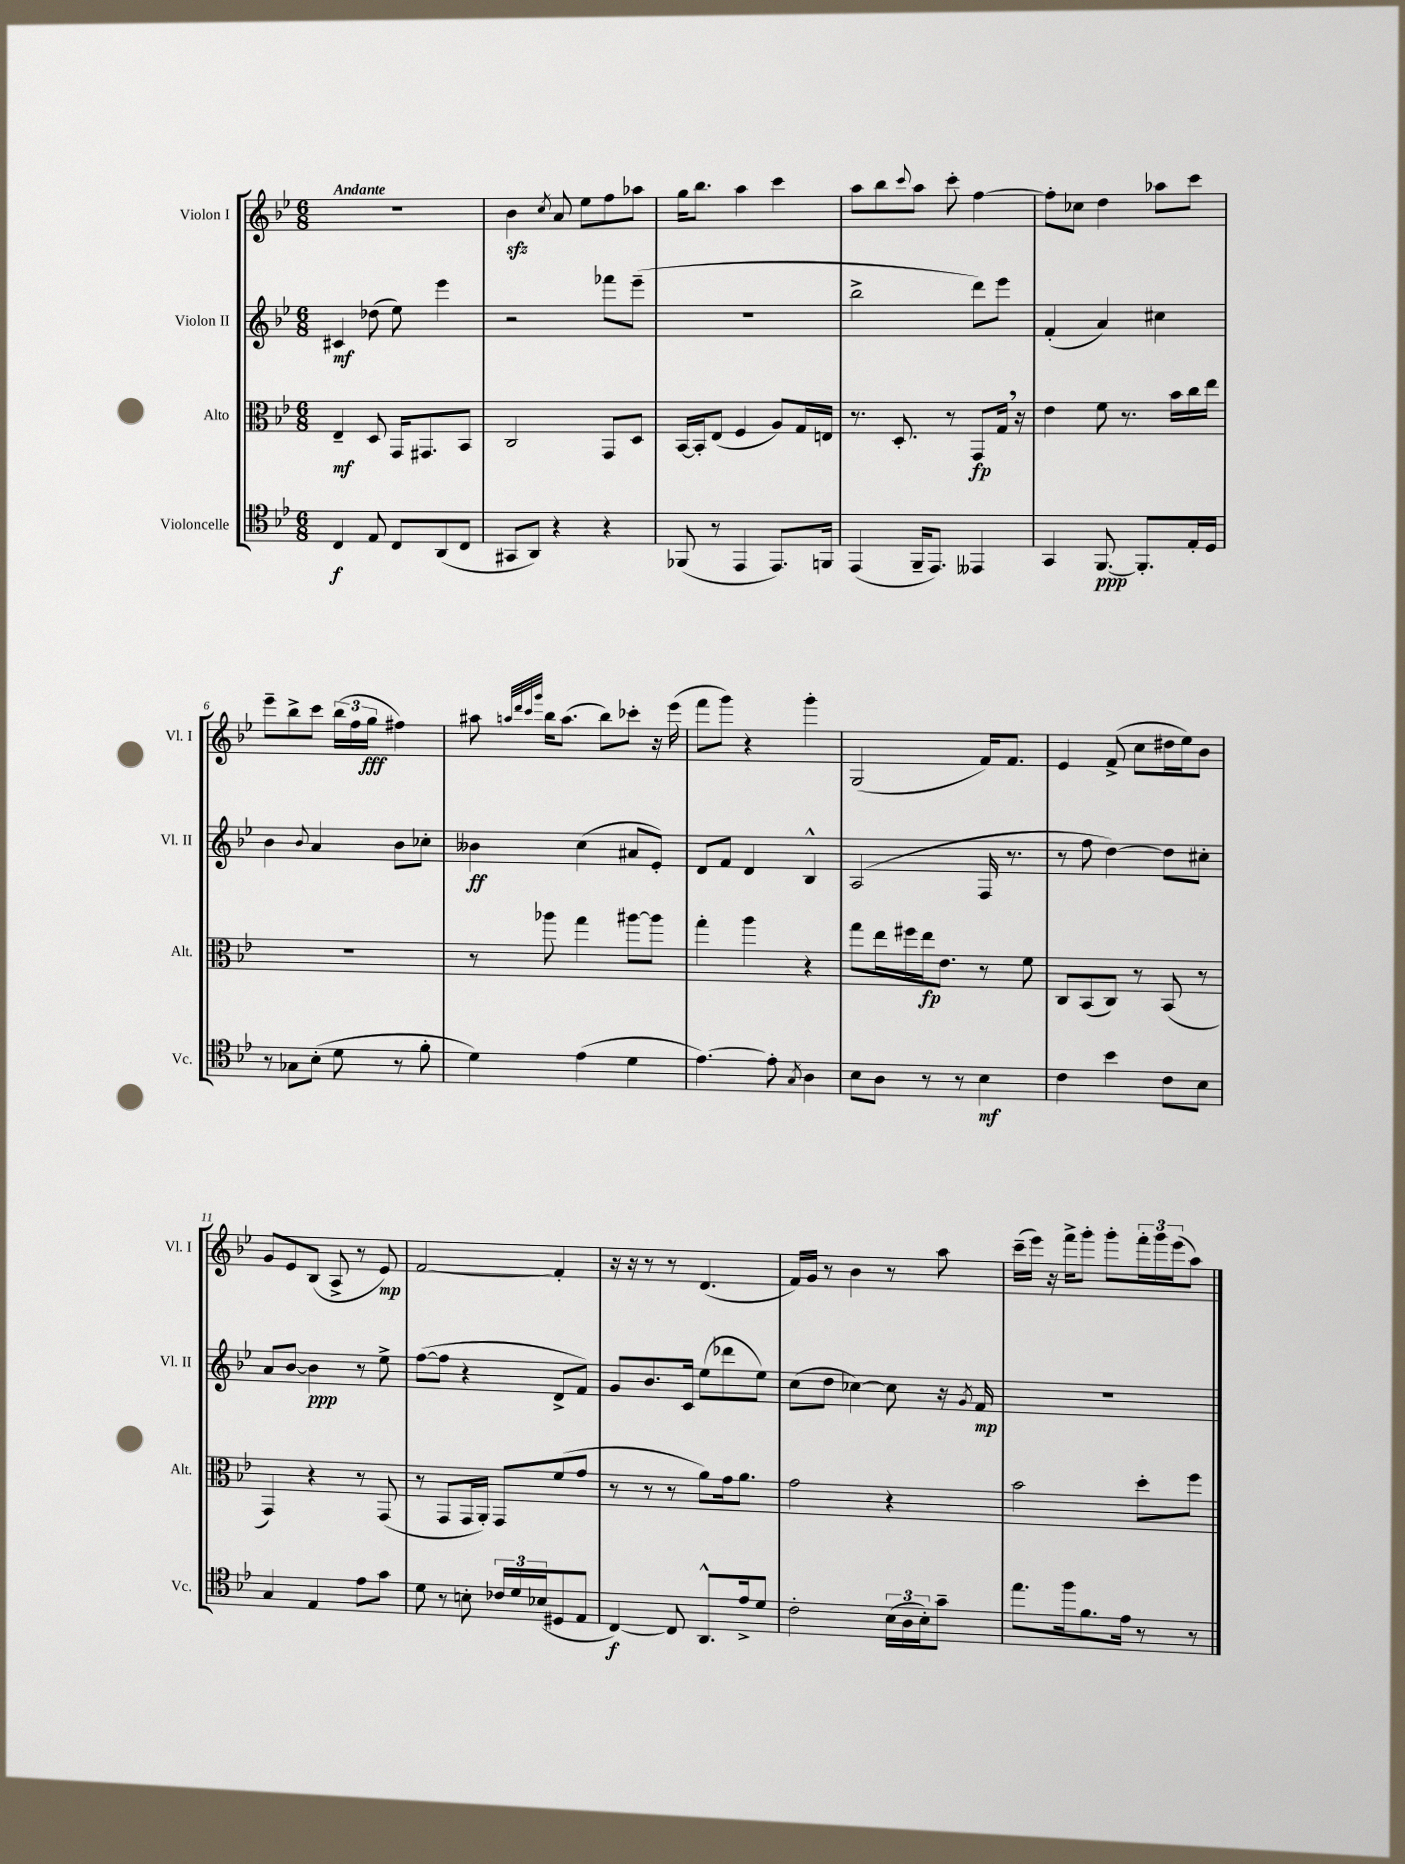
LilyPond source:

<<
\new StaffGroup <<
\new Staff = "s0" \with { instrumentName = "Violon I" shortInstrumentName = "Vl. I" } {
    \clef treble \key bes \major \numericTimeSignature \time 6/8 \tempo "Andante"
    R2. |
    bes'4\sfz \acciaccatura { c''8 } a'8 ees''8 f''8 aes''8 |
    g''16 bes''8. a''4 c'''4 |
    a''8 bes''8 \appoggiatura { c'''8 } a''8 c'''8-. f''4~ |
    f''8-. ces''8 d''4 aes''8 c'''8 |
    ees'''8-- bes''8-> c'''8 \tuplet 3/2 { bes''16( f''16 g''16\fff } fis''4) |
    ais''8 \grace { a''32 d'''32 c'''32 g'''32 } bes''16 a''8.( bes''8) ces'''8-. r16 ees'''16( |
    f'''8 g'''8) r4 g'''4-. |
    g2( f'16) f'8. |
    ees'4 f'8->( c''8 dis''16 ees''16) bes'8 |
    g'8 ees'8 bes8( a8-> r8 ees'8\mp) |
    f'2~ f'4-. |
    r16 r16 r8 r8 d'4.( |
    f'16) g'16 r8 bes'4 r8 a''8 |
    c'''16--( ees'''16) r16 f'''16-> g'''8-. g'''8-. \tuplet 3/2 { f'''16-. g'''16 ees'''16( } a''8) \bar "|." |
}
\new Staff = "s1" \with { instrumentName = "Violon II" shortInstrumentName = "Vl. II" } {
    \clef treble \key bes \major \numericTimeSignature \time 6/8
    cis'4\mf des''8( ees''8) ees'''4 |
    r2 fes'''8 ees'''8--( |
    R2. |
    bes''2-> d'''8) ees'''8 |
    f'4-.( a'4) cis''4 |
    bes'4 \appoggiatura { bes'8 } a'4 bes'8 ces''8-. |
    beses'4\ff c''4( ais'8 ees'8-.) |
    d'8 f'8 d'4 bes4-^ |
    a2( f16 r8. |
    r8 f''8 d''4~) d''8 cis''8-. |
    a'8 bes'8~ bes'4\ppp r8 ees''8-> |
    f''8~( f''8 r4 d'8-> f'8) |
    g'8 bes'8. c'16 ees''8( des'''8 ees''8) |
    c''8( d''8 ces''4~) ces''8 r16 \acciaccatura { g'8 } f'16\mp |
    R2. \bar "|." |
}
\new Staff = "s2" \with { instrumentName = "Alto" shortInstrumentName = "Alt." } {
    \clef alto \key bes \major \numericTimeSignature \time 6/8
    ees4--\mf d8 g,16 gis,8. bes,8 |
    c2 g,8 d8 |
    bes,16~ bes,16-. ees8( f4 a8) g16 e16 |
    r8. d8.-. r8 g,8\fp g16 \breathe r16 |
    ees'4 f'8 r8. bes'16 c''16 ees''16 |
    R2. |
    r8 aes''8 g''4 ais''8~ ais''8 |
    g''4-. a''4 r4 |
    g''8 ees''16 fis''16 ees''16\fp ees'8. r8 f'8 |
    c8 bes,8( c8) r8 bes,8( r8 |
    g,4) r4 r8 g,8( |
    r8 g,8 g,16 a,16-.) g,8 f'8( g'8 |
    r8 r8 r8 a'8) g'16 a'8. |
    g'2 r4 |
    bes'2 d''8-. f''8 \bar "|." |
}
\new Staff = "s3" \with { instrumentName = "Violoncelle" shortInstrumentName = "Vc." } {
    \clef tenor \key bes \major \numericTimeSignature \time 6/8
    c4\f ees8 c8 a,8( c8 |
    gis,8 a,8) r4 r4 |
    fes,8( r8 ees,4 ees,8.) f,16 |
    ees,4( f,16-- ees,8.) eeses,4 |
    g,4 f,8.~\ppp f,8.-. ees16-. d16 |
    r8 ges8 bes8-.( d'8 r8 f'8-. |
    d'4) ees'4( d'4 |
    ees'4.~) ees'8-. \acciaccatura { g8 } a4 |
    bes8 a8 r8 r8 bes4\mf |
    c'4 bes'4 c'8 bes8 |
    g4 ees4 ees'8 g'8 |
    d'8 r8 b8-. \tuplet 3/2 { ces'16 d'16 bes16( } dis8 ees8 |
    c4~\f) c8 a,8.-^ ees'16-> d'8 |
    c'2-. \tuplet 3/2 { bes16( a16 bes16-.) } g'8-- |
    ees''8. f''16 f'8. ees'16 r8 r8 \bar "|." |
}
>>
>>
